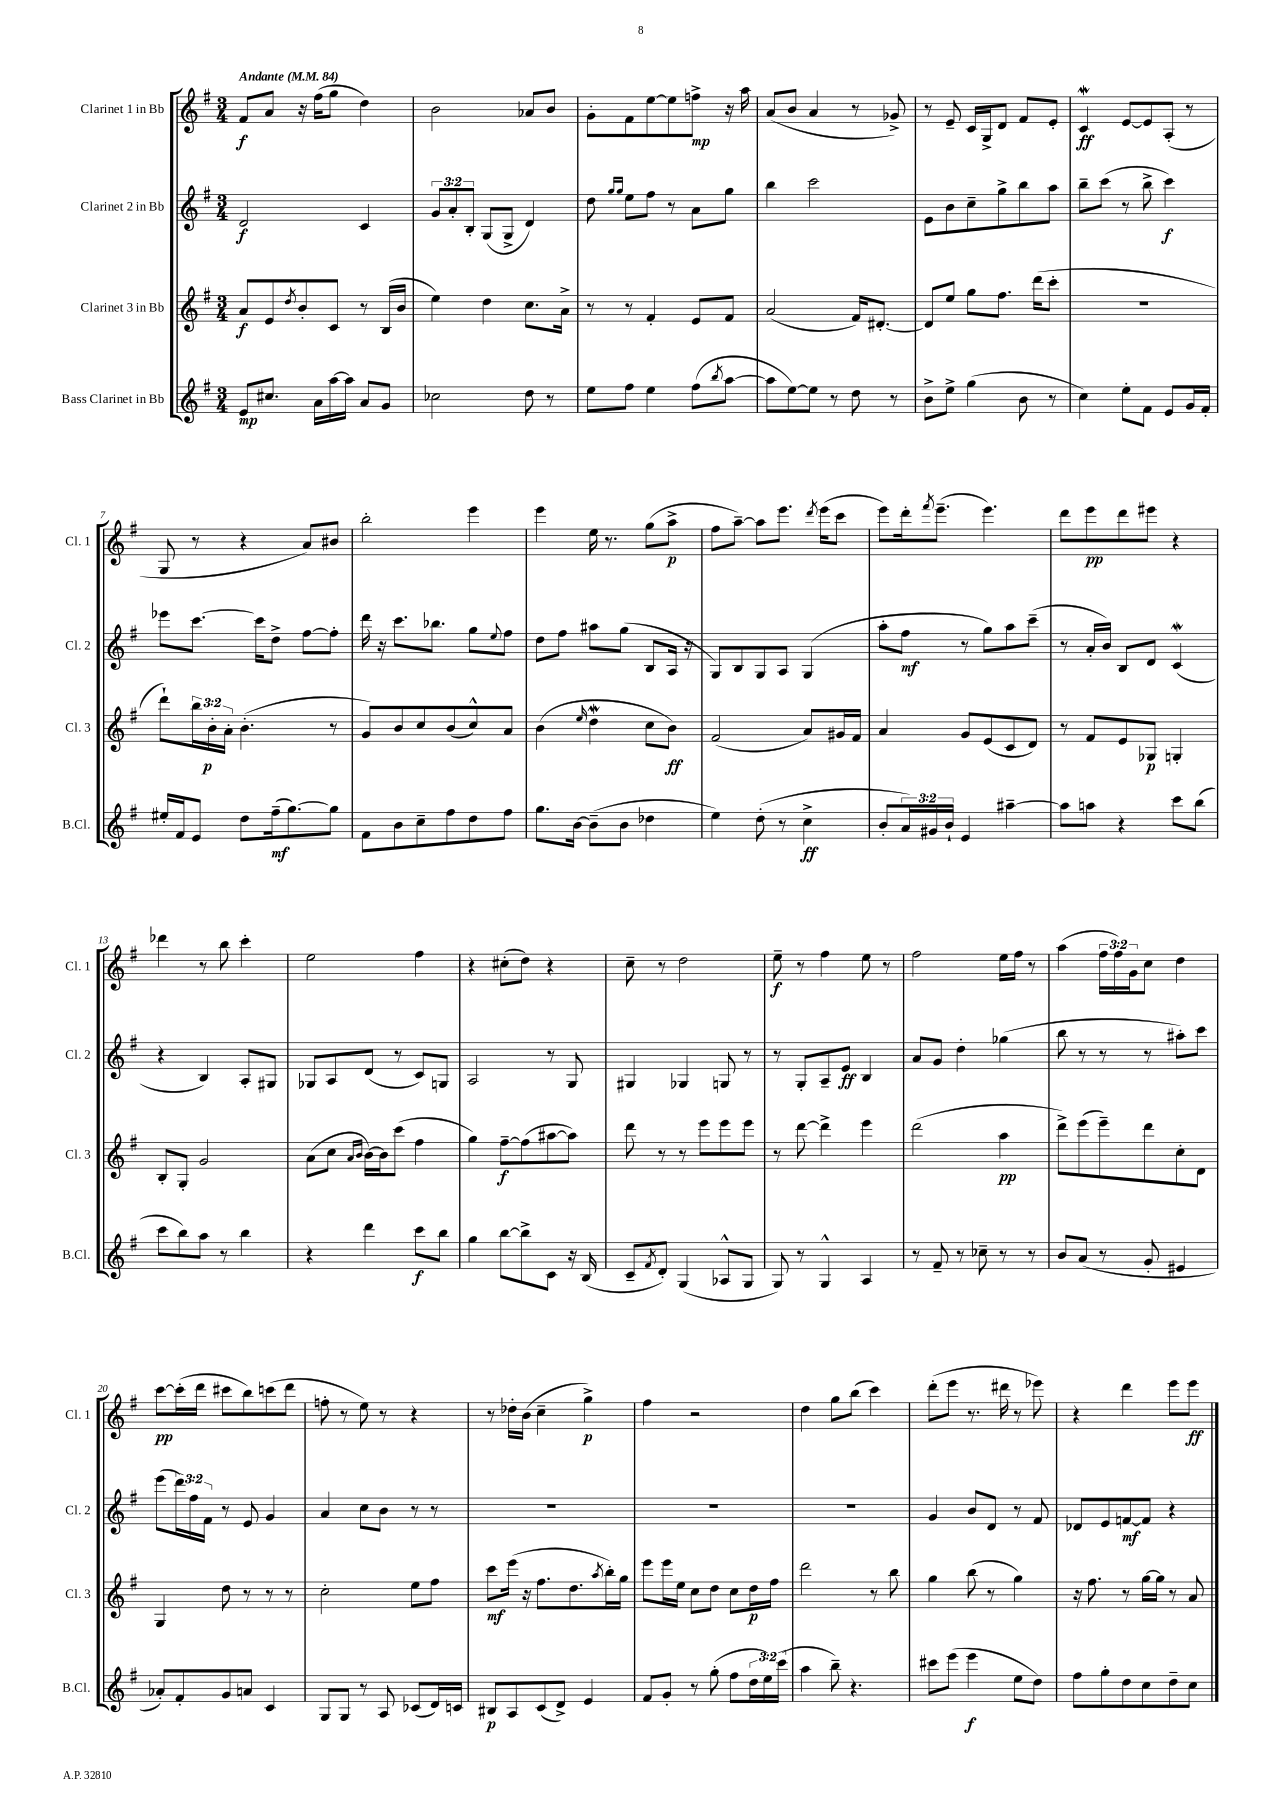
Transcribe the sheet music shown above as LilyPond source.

<<
\new StaffGroup <<
\new Staff = "s0" \with { instrumentName = "Clarinet 1 in Bb" shortInstrumentName = "Cl. 1" } {
    \clef treble \key g \major \numericTimeSignature \time 3/4 \override Staff.TupletNumber.text = #tuplet-number::calc-fraction-text \tempo "Andante" 4 = 84
    fis'8\f a'8 r16 fis''16( g''8 d''4) |
    b'2 aes'8 b'8 |
    g'8-. fis'8 e''8~ e''8 f''8->\mp r16 a''16 |
    a'8( b'8 a'4 r8 ges'8->) |
    r8 e'8-- c'16 g16-> d'8 fis'8 e'8-. |
    c'4\mordent\ff e'8~ e'8 a8-.( r8 |
    g8 r8 r4 a'8) bis'8 |
    b''2-. e'''4 |
    e'''4 e''16 r8. g''8( a''8->\p |
    fis''8 a''8~--) a''8 e'''8. \acciaccatura { d'''8 } e'''16( c'''8 |
    e'''8) d'''16-. \acciaccatura { fis'''8 } e'''8.--( e'''4.) |
    d'''8 e'''8\pp d'''8 eis'''8 r4 |
    des'''4 r8 b''8 c'''4-. |
    e''2 fis''4 |
    r4 cis''8-.( d''8) r4 |
    c''8-- r8 d''2 |
    e''8--\f r8 fis''4 e''8 r8 |
    fis''2 e''16 fis''16 r8 |
    a''4( \tuplet 3/2 { fis''16 fis''16) g'16 } c''8 d''4 |
    c'''8~\pp c'''16-.( d'''16 cis'''8 b''8) c'''8( d'''8 |
    f''8-. r8 e''8) r8 r4 |
    r8 des''16-. b'16( c''4-- g''4->\p) |
    fis''4 r2 |
    d''4 g''8 b''8( c'''4) |
    d'''8-.( e'''8 r8. dis'''16 r8 ees'''8) |
    r4 d'''4 e'''8 e'''8\ff \bar "|." |
}
\new Staff = "s1" \with { instrumentName = "Clarinet 2 in Bb" shortInstrumentName = "Cl. 2" } {
    \clef treble \key g \major \numericTimeSignature \time 3/4 \override Staff.TupletNumber.text = #tuplet-number::calc-fraction-text
    d'2\f c'4 |
    \tuplet 3/2 { g'8 a'8-. b8-. } g8( g8-> d'4) |
    d''8 \grace { g''16 g''16 } e''8 fis''8 r8 a'8 g''8 |
    b''4 c'''2 |
    e'8 b'8 c''8-- g''8-> b''8 a''8 |
    b''8-- c'''8( r8 b''8-> c'''4\f) |
    ees'''8 c'''8.~ c'''16 d''8-> fis''8~ fis''8-. |
    d'''16 r16 c'''8. bes''8. g''8 \appoggiatura { e''8 } fis''8 |
    d''8 fis''8 ais''8 g''8( b8 a16 r16 |
    g8) b8 g8 a8 g4( |
    a''8-. fis''8\mf r8 g''8) a''8 c'''8--( |
    r8 a'16-. b'16) b8 d'8 c'4\mordent( |
    r4 b4) a8-. gis8 |
    ges8 a8 d'8( r8 c'8) g8 |
    a2 r8 g8 |
    gis4 ges4 g8 r8 |
    r8 g8-. a8-- e'8\ff b4 |
    a'8 g'8 d''4-. ges''4( |
    b''8 r8 r8 r8 ais''8-.) c'''8 |
    e'''8( \tuplet 3/2 { d'''16) fis''16 fis'16 } r8 e'8 g'4 |
    a'4 c''8 b'8 r8 r8 |
    R2. |
    R2. |
    R2. |
    g'4 b'8 d'8 r8 fis'8 |
    des'8 e'8 f'8~\mf f'8 r4 \bar "|." |
}
\new Staff = "s2" \with { instrumentName = "Clarinet 3 in Bb" shortInstrumentName = "Cl. 3" } {
    \clef treble \key g \major \numericTimeSignature \time 3/4 \override Staff.TupletNumber.text = #tuplet-number::calc-fraction-text
    a'8\f e'8 \acciaccatura { d''8 } b'8-. c'8 r8 b16( b'16 |
    e''4) d''4 c''8. a'16-> |
    r8 r8 fis'4-. e'8 fis'8 |
    a'2( fis'16) dis'8.~-. |
    dis'8 e''8 g''8 fis''8. d'''16( c'''8-. |
    R2. |
    d'''8-!) \tuplet 3/2 { b''16 b'16-.\p a'16-. } b'4.-.( r8 |
    g'8) b'8 c''8 b'8( c''8-^) a'8 |
    b'4( \grace { e''16 } d''4\mordent c''8 b'8\ff) |
    fis'2( a'8) gis'16 fis'16 |
    a'4 g'8 e'8( c'8 d'8) |
    r8 fis'8 e'8 ges8\p g4-. |
    b8-. g8-. g'2 |
    a'8( c''8 \grace { a'16 b'16 } b'16~) b'16 c'''8( fis''4 |
    g''4) fis''8~--\f fis''8( ais''8~ ais''8) |
    d'''8 r8 r8 e'''8 e'''8 e'''8 |
    r8 d'''8~ d'''4-> e'''4 |
    d'''2( a''4\pp |
    d'''8->) e'''8( e'''8--) d'''8 c''8-. d'8 |
    g4 d''8 r8 r8 r8 |
    c''2-. e''8 fis''8 |
    c'''8\mf e'''16( r16 fis''8. d''8. \acciaccatura { a''8 } b''16-.) g''16 |
    e'''8 e'''16 e''16 c''8 d''8 c''8 d''16\p fis''16 |
    d'''2 r8 b''8 |
    g''4 b''8( r8 g''4) |
    r16 fis''8. r8 g''16~ g''16 r8 a'8 \bar "|." |
}
\new Staff = "s3" \with { instrumentName = "Bass Clarinet in Bb" shortInstrumentName = "B.Cl." } {
    \clef treble \key g \major \numericTimeSignature \time 3/4 \override Staff.TupletNumber.text = #tuplet-number::calc-fraction-text
    e'8\mp cis''8. a'16 a''16~ a''16 a'8 g'8 |
    ces''2 d''8 r8 |
    e''8 fis''8 e''4 fis''8( \acciaccatura { b''8 } a''8~ |
    a''8 e''8~) e''8 r8 d''8 r8 |
    b'8-> e''8-> g''4( b'8 r8 |
    c''4) e''8-. fis'8 e'8 g'16 fis'16-. |
    eis''16-. fis'16 e'8 d''8 fis''16--\mf( g''8.~) g''8 |
    fis'8 b'8 c''8-- fis''8 d''8 fis''8 |
    g''8. b'16~ b'8--( b'8 des''4 |
    e''4) d''8-.( r8 c''4->\ff |
    b'8-. \tuplet 3/2 { a'16) gis'16 b'16-! } e'4 ais''4~-- |
    ais''8 a''8 r4 c'''8 b''8( |
    c'''8 b''8) a''8 r8 b''4 |
    r4 d'''4 c'''8\f b''8 |
    g''4 b''8~ b''8-> c'8 r16 b16( |
    c'8-- \acciaccatura { fis'8 } d'8-.) g4( aes8-^ g8 |
    g8) r8 g4-^ a4 |
    r8 fis'8-- r8 ces''8-- r8 r8 |
    b'8 a'8( r8 g'8-. eis'4 |
    aes'8-.) fis'8-. g'8 a'8 c'4 |
    g8 g8 r8 a8 ces'8( d'16) c'16 |
    bis8\p a8 c'8( d'8->) e'4 |
    fis'8 g'8-. r8 g''8-.( fis''8 \tuplet 3/2 { d''16 e''16) c'''16( } |
    a''4 b''8--) r4. |
    cis'''8 e'''8( e'''4\f e''8 d''8) |
    fis''8 g''8-. d''8 c''8 d''8-- c''8 \bar "|." |
}
>>
>>
